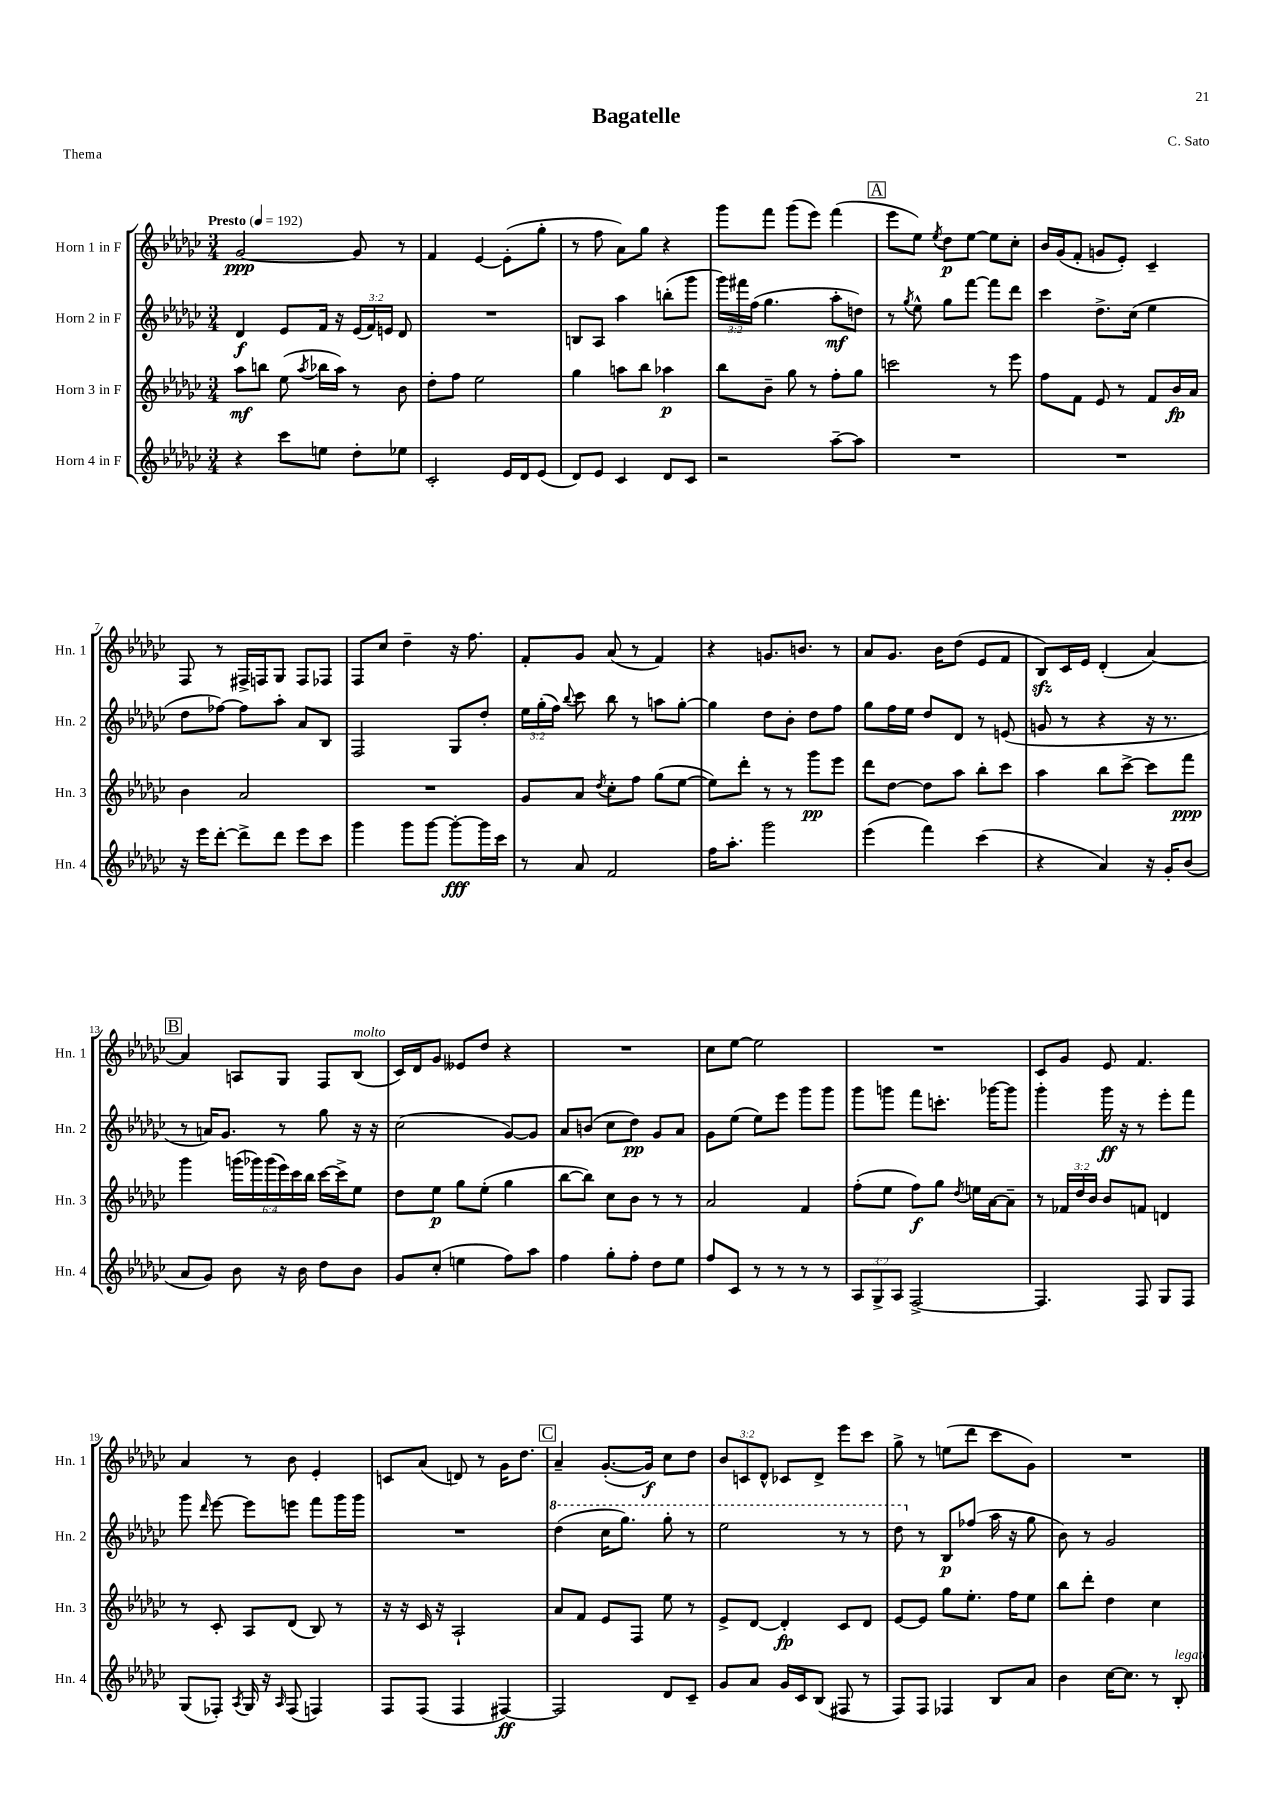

**kern	**kern	**kern	**kern
*staff4	*staff3	*staff2	*staff1
*clefG2	*clefG2	*clefG2	*clefG2
*k[b-e-a-d-g-c-]	*k[b-e-a-d-g-c-]	*k[b-e-a-d-g-c-]	*k[b-e-a-d-g-c-]
*M3/4	*M3/4	*M3/4	*M3/4
*MM192	*MM192	*MM192	*MM192
4r	8aa-\L	4d-/	[2g-/
.	8bb\J	.	.
8ccc-\L	(8ee-\	8e-/L	.
.	8qaa-/	.	.
8ee\J	16bb-\LL	16f/Jk	.
.	16aa-\JJ)	16r	.
8dd-'\L	8r	(24e-/LL	8g-/]
.	.	24f/)	.
.	.	24e/JJ	.
8ee-\J	8b-\	8d-/	8r
=	=	=	=
2c-'/	8dd-'\L	2.r	4f/
.	8ff\J	.	.
.	2ee-\	.	[4e-/
16e-/LL	.	.	(8e-'\]L
16d-/J	.	.	.
(8e-/J	.	.	8gg-'\J
=	=	=	=
8d-/L)	4gg-\	8B/L	8r
8e-/J	.	8A-/J	8ff\
4c-/	8aa\L	4aa-\	8a-\L)
.	8bb-\J	.	8gg-\J
8d-/L	4aa-\	(8bb'\L	4r
8c-/J	.	8ggg-\J	.
=	=	=	=
2r	8bb-\L	24ggg-\LL)	8ggg-\L
.	.	24fff#\	.
.	.	(24ff\JJ	.
.	8b-~\J	4.gg-\	8fff\J
.	8gg-\	.	(8ggg-\L
.	8r	.	8eee-\J)
[8aa-~\L	8ff'\L	8aa-'\L	(4fff\
8aa-\]J	8gg-\J	8dd\J)	.
=	=	=	=
2.r	2ccc\	8r	8eee-\L
.	.	8qgg-/	.
.	.	8ee-^^\	8ee-\J)
.	.	.	8qee-/
.	.	8gg-\L	8dd-\L
.	.	[8fff\J	[8ee-\J
.	8r	8fff\]L	8ee-\]L
.	8eee-\	8ddd-\J	8cc-'\J
=	=	=	=
2.r	8ff\L	4ccc-\	16b-/LL
.	.	.	(16g-/J
.	8f\J	.	8f'/J
.	8e-/	8.dd-^\L	8g/L
.	8r	.	8e-'/J)
.	.	(16cc-\Jk	.
.	8f/L	4ee-\	4c-~/
.	16b-/L	.	.
.	16a-/JJ	.	.
=	=	=	=
16r	4b-\	8dd-\L	8F/
16eee-\LK	.	.	.
[8ddd-'\J	.	[8ff-\J)	8r
8ddd-^\]L	2a-/	8ff-\]L	16F#^/LL
.	.	.	16F/J
8ddd-\J	.	8aa-'\J	8G-/J
8eee-\L	.	8a-/L	8F/L
8ccc-\J	.	8B-/J	8F-/J
=	=	=	=
4ggg-\	2.r	2F/	8F/L
.	.	.	8cc-/J
8ggg-\L	.	.	4dd-~\
[8ggg-\J	.	.	.
8ggg-'\_L	.	8G-/L	16r
.	.	.	8.ff\
16ggg-\]L	.	8dd-'/J	.
16ccc-\JJ	.	.	.
=	=	=	=
8r	8g-/L	24ee-\LL	8f'/L
.	.	(24gg-'\	.
.	.	24ff\JJ)	.
.	.	8qqbb-/	.
8a-/	8a-/J	8ccc-\	8g-/J
.	8qdd-/	.	.
2f/	8cc-'\L	8bb-\	(8a-/
.	8ff\J	8r	8r
.	(8gg-\L	8aa\L	4f/)
.	[8ee-\J	[8gg-'\J	.
=	=	=	=
16ff\LK	8ee-\]L)	4gg-\]	4r
8.aa-'\J	.	.	.
.	8ddd-'\J	.	.
2ggg-\	8r	8dd-\L	8.g/L
.	8r	8b-'\J	.
.	.	.	8.b/J
.	8ggg-\L	8dd-\L	.
.	8eee-\J	8ff\J	8r
=	=	=	=
(4eee-\	8ddd-\L	8gg-\L	8a-/L
.	[8dd-\J	16ff\L	8.g-/J
.	.	16ee-\JJ	.
4fff\)	8dd-\]L	8dd-/L	.
.	.	.	16b-\LK
.	8aa-\J	8d-/J	(8dd-\J
(4ccc-\	8bb-'\L	8r	8e-/L
.	8ccc-\J	(8e/	8f/J
=	=	=	=
4r	4aa-\	8g/	8B-/L)
.	.	8r	16c-/L
.	.	.	16e-/JJ
4a-/)	8bb-\L	4r	(4d-'/
.	[8ccc-^\J	.	.
16r	8ccc-\]L	16r	[4a-/)
16g-'/LK	.	8.r	.
(8b-/J	8fff\J	.	.
=	=	=	=
8a-/L	4ggg-\	8r	4a-/]
8g-/J)	.	16a/LK)	.
.	.	8.g-/J	.
8b-\	(24ggg\LL	.	8A/L
.	24ggg-\)	.	.
.	(24ggg-\	.	.
16r	24eee-\)	8r	8G-/J
.	24ccc-\	.	.
16b-\	.	.	.
.	24bb-\JJ	.	.
8dd-\L	[16ccc-\LL	8gg-\	8F/L
.	16ccc-^\]J	.	.
8b-\J	8ee-\J	16r	(8B-/J
.	.	16r	.
=	=	=	=
8g-/L	8dd-\L	(2cc-\	16c-/LL)
.	.	.	16d-/J
(8cc-'/J	8ee-\J	.	8g-/J
4ee\	8gg-\L	.	8e--/L
.	(8ee-'\J	.	8dd-/J
8ff\L)	4gg-\	[8g-/L)	4r
8aa-\J	.	8g-/]J	.
=	=	=	=
4ff\	[8bb-\L	8a-/L	2.r
.	8bb-\]J)	(8b/J	.
8gg-'\L	8cc-\L	8cc-\L	.
8ff'\J	8b-\J	8dd-\J)	.
8dd-\L	8r	8g-/L	.
8ee-\J	8r	8a-/J	.
=	=	=	=
8ff/L	2a-/	8g-\L	8cc-\L
8c-/J	.	(8ee-\J	[8ee-\J
8r	.	8ee-\L)	2ee-\]
8r	.	8eee-\J	.
8r	4f/	8ggg-\L	.
8r	.	8ggg-\J	.
=	=	=	=
12A-/L	(8ff'\L	8ggg-\L	2.r
12G-^/	.	.	.
.	8ee-\J	8ggg\J	.
12A-/J	.	.	.
[2F^/	8ff\L)	8fff\L	.
.	8gg-\J	8.ccc'\J	.
.	8qdd-/	.	.
.	16ee\LL	.	.
.	[16a-\J	[16ggg-\LK	.
.	8a-~\]J	8ggg-\]J	.
=	=	=	=
4.F/]	8r	4ggg-'\	8c-/L
.	24f-/LL	.	8g-/J
.	24dd-/	.	.
.	24b-/JJ	.	.
.	8b-/L	16ggg-\	8e-/
.	.	16r	.
8F/	8f/J	8r	4.f/
8G-/L	4d/	8eee-'\L	.
8F/J	.	8fff\J	.
=	=	=	=
(8G-/L	8r	8ggg-\	4a-/
.	.	16qqddd-/	.
8F-'/J)	8c-'/	[8eee-\	.
8qA-/	.	.	.
16G-/	8A-/L	8eee-\]L	8r
16r	.	.	.
16qqA-/	.	.	.
(8F-/	(8d-/J	8eee\J	8b-\
4F/)	8B-/)	8fff\L	4e-'/
.	8r	16ggg-\L	.
.	.	16ggg-\JJ	.
=	=	=	=
8F/L	16r	2.r	8c/L
.	16r	.	.
(8F/J	16c-/	.	(8a-/J
.	16r	.	.
4F/	2A-`/	.	8d/)
.	.	.	8r
[4F#/)	.	.	16g-\LK
.	.	.	8.dd-\J
=	=	=	=
2F#/]	8a-/L	(4ddd-\	4a-~/
.	8f/J	.	.
.	8e-/L	16ccc-\LK	([8.g-'/L
.	.	8.ggg-\J)	.
.	8F/J	.	.
.	.	.	16g-/]Jk)
8d-/L	8ee-\	8ggg-'\	8cc-\L
8c-~/J	8r	8r	8dd-\J
=	=	=	=
8g-/L	8e-^/L	2eee-\	12b-/L
.	.	.	12c/
8a-/J	[8d-/J	.	.
.	.	.	12d-^^/J
16g-/LL	4d-'/]	.	8c-/L
16c-/J	.	.	.
(8B-/J	.	.	8d-^/J
8F#/	8c-/L	8r	8eee-\L
8r	8d-/J	8r	8ccc-\J
=	=	=	=
8F/L)	[8e-/L	8ddd-\	8gg-^\
8F/J	8e-/]J	8r	8r
4F-/	8gg-\L	8B-/L	(8ee\L
.	8.ee-'\J	(8ff-/J	8ddd-\J
8B-/L	.	16aa-\	8ccc-\L
.	16ff\LK	16r	.
8a-/J	8ee-\J	8gg-\	8g-\J)
=	=	=	=
4b-\	8bb-\L	8b-\)	2.r
.	8ddd-'\J	8r	.
[16cc-\LK	4dd-\	2g-/	.
8.cc-\]J	.	.	.
8r	4cc-\	.	.
8B-'/	.	.	.
==	==	==	==
*-	*-	*-	*-
